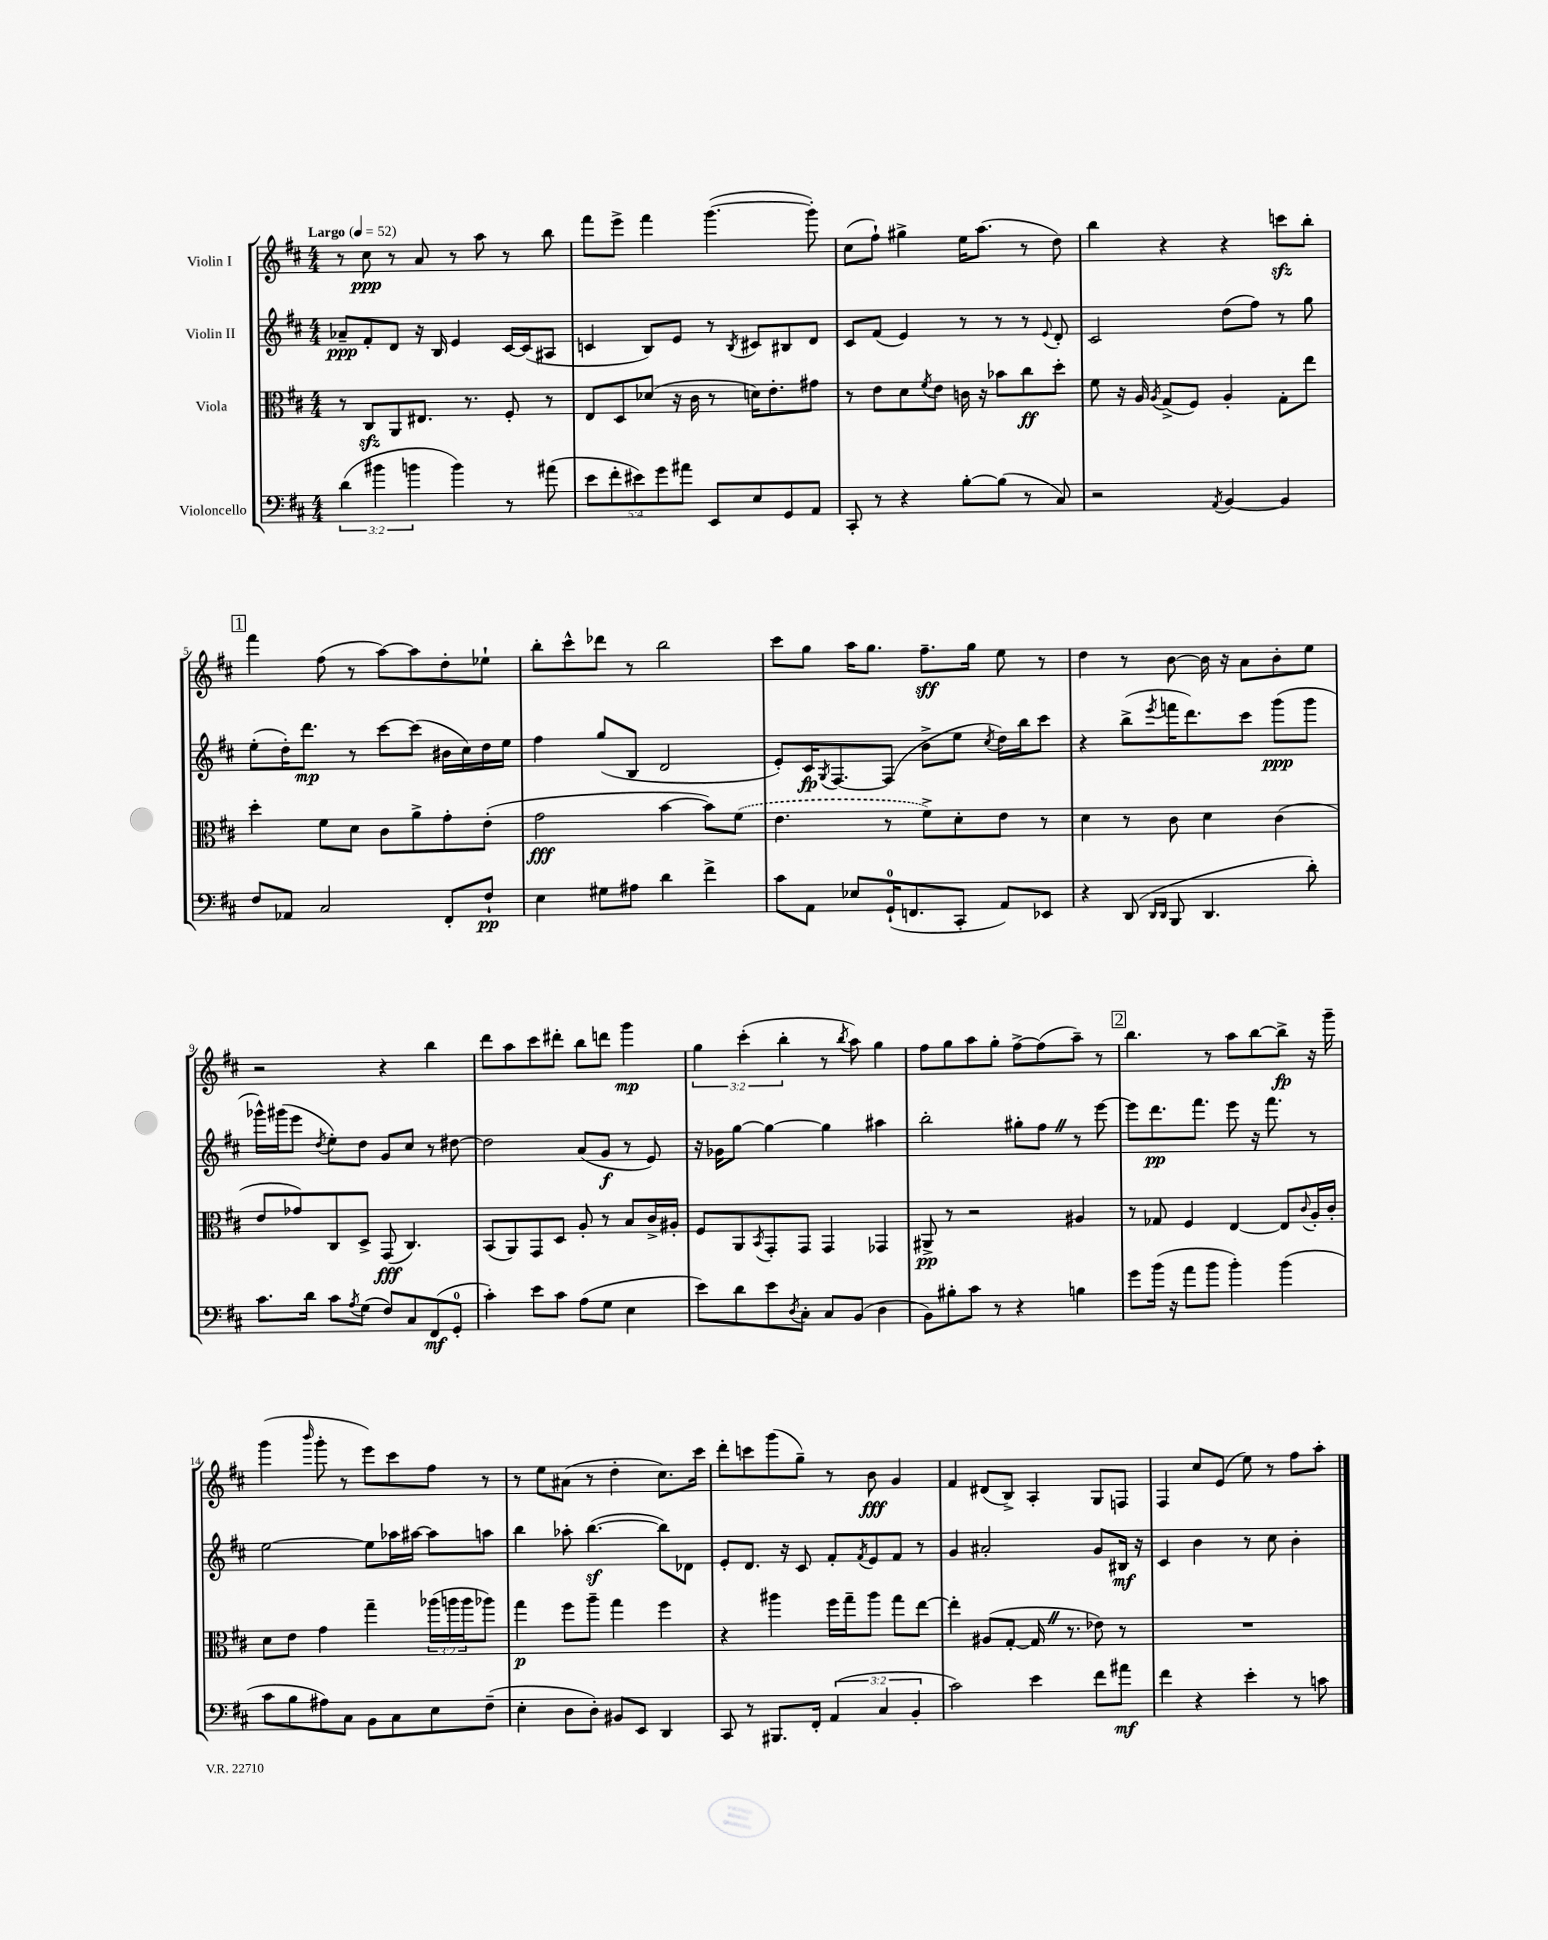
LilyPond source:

<<
\new StaffGroup <<
\new Staff = "s0" \with { instrumentName = "Violin I" } {
    \clef treble \key d \major \numericTimeSignature \time 4/4 \override Staff.TupletNumber.text = #tuplet-number::calc-fraction-text \tempo "Largo" 4 = 52
    r8 cis''8\ppp r8 a'8 r8 a''8 r8 b''8 |
    fis'''8 e'''8-> fis'''4 g'''4.~( g'''8-.) |
    cis''8( fis''8-!) gis''4-> e''16 a''8.( r8 d''8) |
    b''4 r4 r4 c'''8\sfz b''8-. |
    \mark \markup { \box "1" } fis'''4 fis''8( r8 a''8~) a''8 d''8-. ees''8-! |
    b''8-. cis'''8-^ des'''8 r8 b''2 |
    cis'''8 g''8 a''16 g''8. fis''8.--\sff g''16 e''8 r8 |
    d''4 r8 b'8~ b'16 r16 a'8 b'8-. e''8 |
    r2 r4 b''4 |
    d'''8 a''8 cis'''8 dis'''8-. b''8 d'''8 g'''4\mp |
    \tuplet 3/2 { g''4 cis'''4-.( b''4-. } r8 \acciaccatura { b''8 } a''8) g''4 |
    fis''8 g''8 a''8 g''8-. fis''8~-> fis''8( a''8--) r8 |
    \mark \markup { \box "2" } b''4. r8 a''8 b''8~ b''8->\fp r16 g'''16-- |
    g'''4( \grace { b'''16 } g'''8-. r8 e'''8) cis'''8 fis''8 r8 |
    r8 e''8 ais'8( r8 d''4-. cis''8.) cis'''16 |
    d'''8-. c'''8 g'''8( g''8--) r8 b'8\fff g'4 |
    fis'4 dis'8( b8->) a4-. g8 f8 |
    fis4 cis''8 e'8( e''8) r8 fis''8 a''8-. \bar "|." |
}
\new Staff = "s1" \with { instrumentName = "Violin II" } {
    \clef treble \key d \major \numericTimeSignature \time 4/4
    aes'8--\ppp fis'8-. d'8 r16 b16 e'4 cis'16~ cis'16( ais8 |
    c'4 b8) e'8 r8 \acciaccatura { b8 } cis'8 bis8 d'8 |
    cis'8 fis'8( e'4) r8 r8 r8 \appoggiatura { e'8 } d'8-. |
    cis'2 d''8( fis''8) r8 g''8 |
    \mark \markup { \box "1" } e''8-.( d''16-.) d'''8.\mp r8 cis'''8~ cis'''8( bis'16 cis''16) d''16 e''16 |
    fis''4 g''8( b8 d'2 |
    e'8-.) cis'16\fp \acciaccatura { g8 } fis8.~ fis8( b'8-> e''8 \acciaccatura { cis''8 } d''16) b''16 cis'''8 |
    r4 b''8->( \acciaccatura { e'''8 } f'''16 d'''8.) cis'''8 g'''8\ppp( g'''8 |
    ges'''16-^) gis'''16( e'''8 \acciaccatura { d''8 } e''8-.) d''8 g'8 cis''8 r8 dis''8~ |
    dis''2 a'8( g'8\f r8 e'8) |
    r16 ges'16 g''8~ g''4~ g''4 ais''4 |
    b''2-. gis''8-. fis''8 \once \override BreathingSign.text = \markup { \musicglyph "scripts.caesura.straight" } \breathe r8 e'''8~ |
    \mark \markup { \box "2" } e'''8 d'''8.\pp fis'''8. e'''8 r16 fis'''8. r8 |
    e''2~ e''8 aes''16 ais''16~ ais''8 a''8 |
    b''4 aes''8-. b''4.~\sf( b''8) des'8 |
    e'8-. d'8. r16 cis'8 fis'8-. \acciaccatura { fis'8 } e'8 fis'8 r8 |
    g'4 ais'2-. g'8 bis16\mf r16 |
    cis'4 b'4 r8 cis''8 b'4-. \bar "|." |
}
\new Staff = "s2" \with { instrumentName = "Viola" } {
    \clef alto \key d \major \numericTimeSignature \time 4/4 \override Staff.TupletNumber.text = #tuplet-number::calc-fraction-text
    r8 cis8\sfz a,8 eis8. r8. fis8-. r8 |
    e8 d8 des'8( r16 cis'16 r8 d'16) e'8.-. gis'8 |
    r8 e'8 d'8 \acciaccatura { fis'8 } e'8 c'16 r16 bes'8 cis''8\ff d''8-. |
    fis'8 r16 a16 \acciaccatura { a8 } g8->( fis8) a4-. g8-. e''8 |
    \mark \markup { \box "1" } d''4-. fis'8 d'8 cis'8 a'8-> g'8-. e'8-.( |
    g'2\fff b'4~ b'8) \once \slurDashed fis'8( |
    e'4. r8 fis'8->) d'8-. e'8 r8 |
    d'4 r8 cis'8 d'4 cis'4( |
    e'8 ges'8) cis8 d8-> g,8\fff( cis4.) |
    b,8( a,8) g,8 d8 a8-. r8 b8 cis'16-> ais16-. |
    fis8 a,8 \acciaccatura { b,8 } g,8-. g,8 g,4 ges,4 |
    ais,8->\pp r8 r2 ais4 |
    \mark \markup { \box "2" } r8 ges8 fis4 e4~ e8 \appoggiatura { cis'8 } a16-. cis'16-. |
    d'8 e'8 g'4 g''4-- \tuplet 3/2 { aes''16( a''16 a''16 } aes''8) |
    g''4\p fis''8 a''8-- g''4 fis''4 |
    r4 ais''4 fis''16 g''16-- ais''8 g''8 e''8~ |
    e''4-. ais8( g8~-. g16 \once \override BreathingSign.text = \markup { \musicglyph "scripts.caesura.straight" } \breathe r8. ees'8) r8 |
    R1 \bar "|." |
}
\new Staff = "s3" \with { instrumentName = "Violoncello" } {
    \clef bass \key d \major \numericTimeSignature \time 4/4 \override Staff.TupletNumber.text = #tuplet-number::calc-fraction-text
    \tuplet 3/2 { d'4( bis'4 b'4 } b'4) r8 ais'8( |
    \tuplet 5/4 { e'8 fis'8-. eis'8) g'8 ais'8 } e,8 e8 g,8 a,8 |
    cis,8-. r8 r4 b8~-. b8( r8 cis8) |
    r2 \acciaccatura { a,8 } b,4~ b,4 |
    \mark \markup { \box "1" } fis8 aes,8 cis2 fis,8-. fis8-!\pp |
    e4 gis8 ais8 d'4 fis'4-> |
    cis'8 a,8 ees8 g,16-0-!( f,8. cis,8-. a,8) ees,8 |
    r4 d,8( \grace { d,16 d,16 } b,,8 d,4. d'8-.) |
    cis'8. d'16 cis'8 \acciaccatura { a8 } g8( fis8) cis8 fis,8\mf( g,8-0-. |
    cis'4-.) e'8 cis'8 a8( g8 e4 |
    e'8) d'8 e'8 \acciaccatura { d8 } cis8-. cis8 b,8( d4 |
    b,8) bis8-. cis'8 r8 r4 b4 |
    \mark \markup { \box "2" } g'8 b'16( r16 a'8 b'8 b'4-.) b'4( |
    cis'8 b8 ais8) cis8 b,8 cis8 e8 fis8--( |
    e4-. d8 d8-.) bis,8 e,8 d,4 |
    cis,8 r8 bis,,8. fis,16-. \tuplet 3/2 { a,4( cis4 b,4-. } |
    cis'2) e'4 fis'8 ais'8\mf |
    fis'4 r4 e'4-. r8 c'8 \bar "|." |
}
>>
>>
